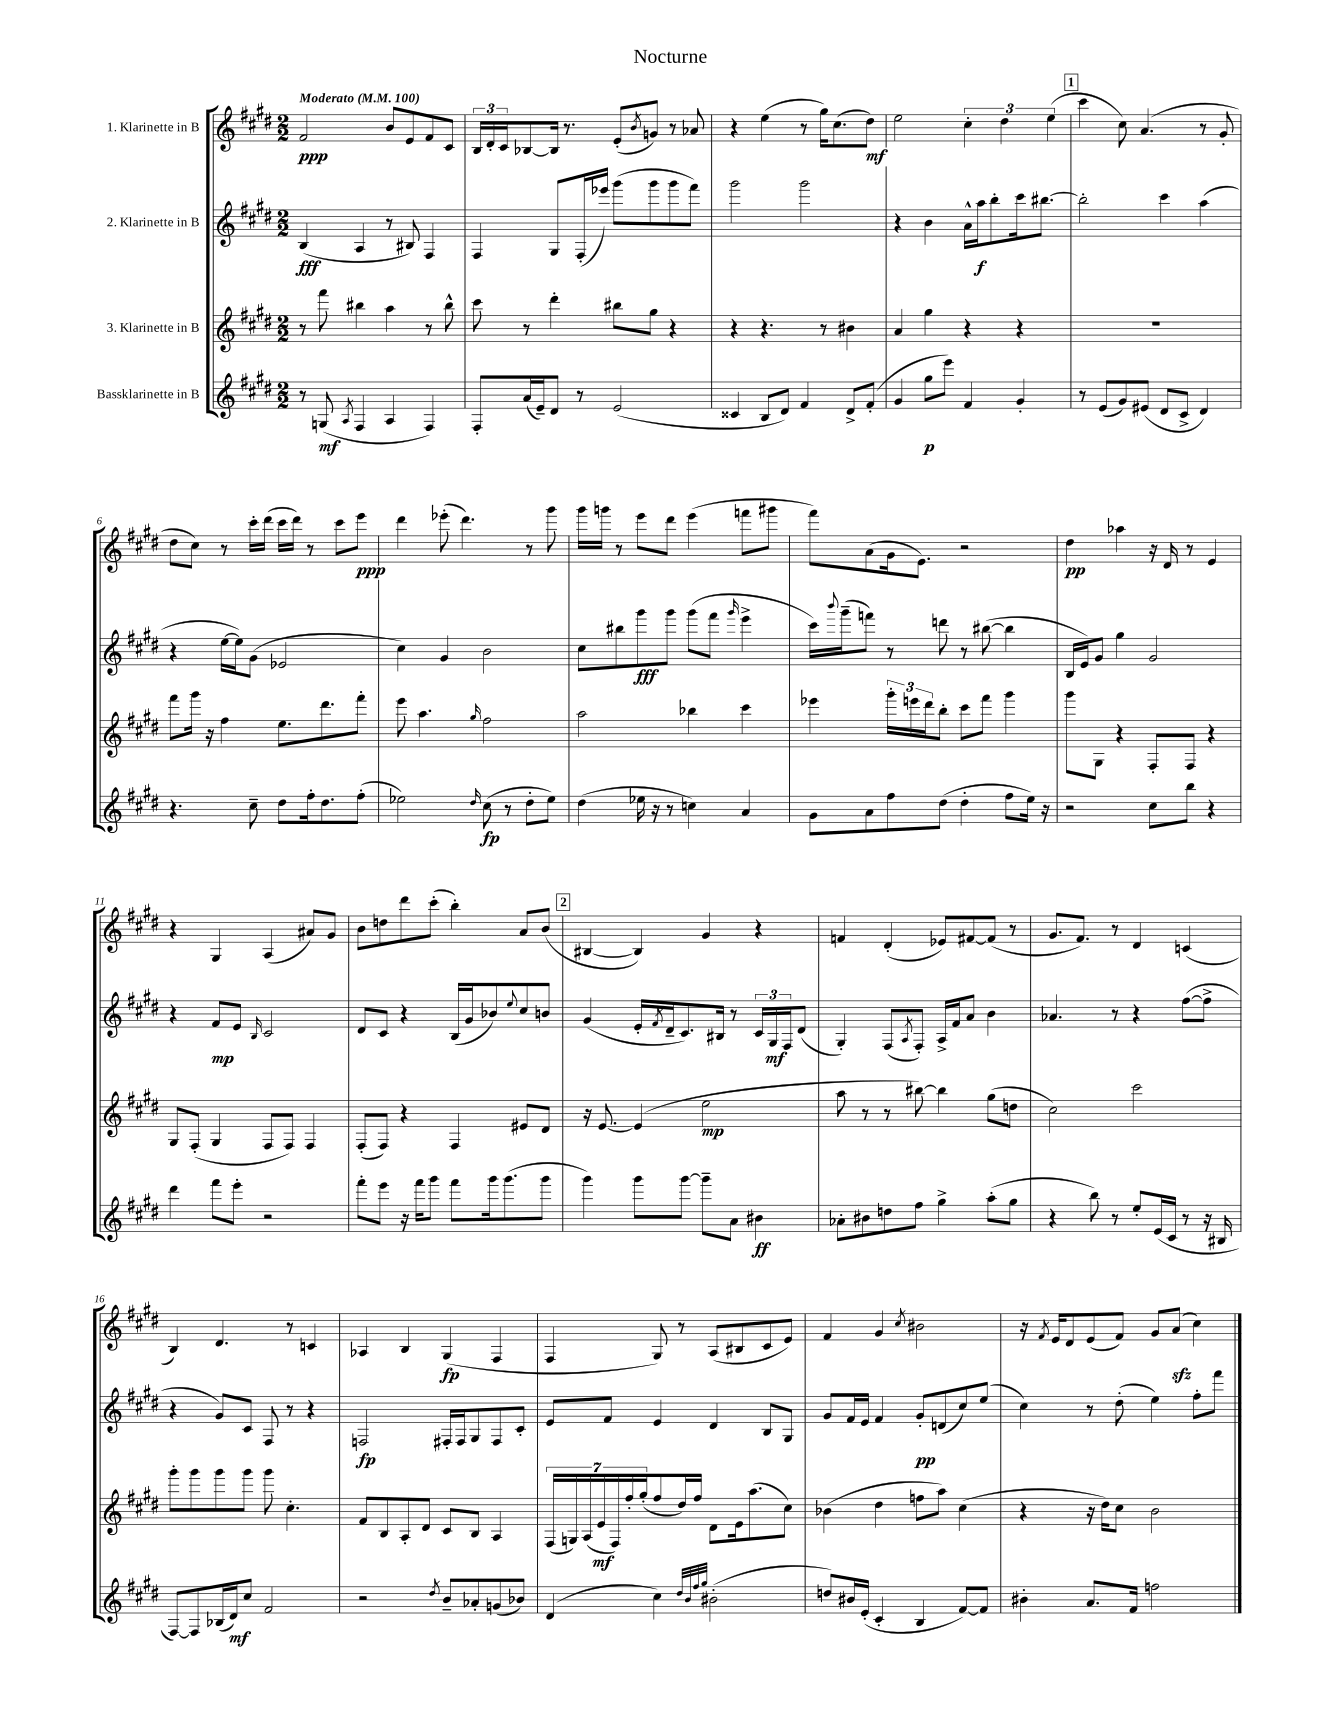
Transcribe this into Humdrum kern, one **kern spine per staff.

**kern	**kern	**kern	**kern
*staff4	*staff3	*staff2	*staff1
*clefG2	*clefG2	*clefG2	*clefG2
*k[f#c#g#d#]	*k[f#c#g#d#]	*k[f#c#g#d#]	*k[f#c#g#d#]
*M2/2	*M2/2	*M2/2	*M2/2
*MM100	*MM100	*MM100	*MM100
8r	8r	(4B	2f#
(8G	8fff#	.	.
8qA	.	.	.
4F#	4bb#	4A	.
4A	4aa	8r	8b
.	.	8B#)	8e
4F#)	8r	4F#	8f#
.	8bb#^^	.	8c#
=	=	=	=
8F#'	8ccc#	4F#	24B
.	.	.	24d#'
.	.	.	24c#
(16a	8r	.	[8B-
16e~)	.	.	.
8d#	4ddd#'	8G#	16B-]
.	.	.	8.r
8r	.	(16F#'	.
.	.	16eee-)	.
(2e	8bb#	(8ggg#	(8e'
.	.	.	8qb
.	8gg#	8ggg#	8g)
.	4r	8ggg#	8r
.	.	8fff#)	8a-
=	=	=	=
4c##	4r	2ggg#	4r
8B	4.r	.	(4ee
8d#)	.	.	.
4f#	.	2ggg#	8r
.	8r	.	16gg#)
.	.	.	(8.cc#
8d#^	4b#	.	.
(8f#'	.	.	8dd#)
=	=	=	=
4g#	4a	4r	2ee
8gg#	4gg#	4b	.
8eee)	.	.	.
4f#	4r	16a^^	6cc#'
.	.	16aa	.
.	.	8bb'	.
.	.	.	6dd#
4g#'	4r	16ccc#	.
.	.	[8.bb#	.
.	.	.	(6ee
=	=	=	=
8r	1r	2bb#']	4ccc#
(8e	.	.	.
8g#)	.	.	8cc#)
(8e#	.	.	(4.a
8d#	.	4ccc#	.
8c#^	.	.	.
4d#)	.	(4aa	8r
.	.	.	8g#'
=	=	=	=
4.r	8fff#	4r	8dd#
.	16ggg#	.	8cc#)
.	16r	.	.
.	4ff#	[16ee	8r
.	.	16ee])	.
8cc#~	.	(8g#	16ccc#'
.	.	.	(16ddd#
8dd#	8.ee	2e-	16ccc#
.	.	.	16ddd#)
16ff#'	.	.	8r
8.dd#	8.ddd#	.	.
.	.	.	8ccc#
(8ff#'	8fff#'	.	8eee
=	=	=	=
2ee-)	8eee	4cc#)	4ddd#
.	4.aa	.	.
.	.	4g#	(8eee-'
.	.	.	4.ddd#)
16qqdd#	16qqgg#	.	.
(8cc#	2ff#	2b	.
8r	.	.	.
8dd#'	.	.	8r
8ee-)	.	.	8ggg#
=	=	=	=
(4dd#	2aa	8cc#	16ggg#
.	.	.	16ggg
.	.	8bb#	8r
16ee-	.	8ggg#	8eee
16r	.	.	.
8r	.	8ggg#	8ddd#
4cc)	4bb-	(8ggg#	(4eee
.	.	8fff#	.
.	.	16qqggg#	.
4a	4ccc#	4eee^	8fff
.	.	.	8ggg#
=	=	=	=
8g#	4eee-	16ccc#)	8fff#)
.	.	8qqbbb	.
.	.	(16ggg#~	.
8a	.	8fff)	(8a
8ff#	24ggg#'	8r	16g#
.	24eee	.	.
.	.	.	8.e)
.	24ddd#	.	.
(8dd#	8bb'	8ddd	.
4dd#'	8ccc#	8r	2r
.	8fff#	([8bb#	.
8ff#	4ggg#	4bb#]	.
16ee)	.	.	.
16r	.	.	.
=	=	=	=
2r	8ggg#	16B	4dd#
.	.	16e)	.
.	8G#	8g#	.
.	4r	4gg#	4aa-
8cc#	8F#'	2g#	16r
.	.	.	16d#
8bb	8F#	.	8r
4r	4r	.	4e
=	=	=	=
4ddd#	8G#	4r	4r
.	(8F#'	.	.
8fff#	4G#	8f#	4G#
8eee'	.	8e	.
.	.	16qqB	.
2r	8F#	2c#	(4A
.	8F#)	.	.
.	4F#	.	8a#)
.	.	.	8g#
=	=	=	=
8fff#'	(8F#'	8d#	8b
8eee	8F#)	8c#	8dd
16r	4r	4r	8ddd#
16fff#	.	.	.
8ggg#	.	.	(8ccc#'
8fff#	4F#	(16B	4bb')
.	.	16g#	.
16ggg#	.	8b-)	.
(8.ggg#	.	.	.
.	.	8qqee	.
.	8e#	8cc#	8a
8ggg#	8d#	8b	(8b
=	=	=	=
4ggg#)	16r	(4g#	[4B#
.	[8.e	.	.
8ggg#	(4e]	16e'	4B#])
.	.	8qf#	.
.	.	16d#~	.
[8ggg#	.	8.c#)	.
8ggg#~]	2ee	.	4g#
.	.	16B#	.
8a	.	8r	.
4b#	.	24c#	4r
.	.	24G#	.
.	.	24F#	.
.	.	(8d#	.
=	=	=	=
8a-'	8aa	4G#')	4f
8b#	8r	.	.
8dd	8r	(8F#	(4d#'
.	.	8qA	.
8ff#	[8bb#)	8F#')	.
4gg#^	4bb#]	16A^	8e-)
.	.	16f#	.
.	.	8a	[8f#
(8aa'	(8gg#	4b	(8f#]
8gg#	8dd	.	8r
=	=	=	=
4r	2cc#)	4.a-	8.g#
.	.	.	8.f#)
8bb)	.	.	.
8r	.	8r	8r
8ee'	2ccc#	4r	4d#
(16e	.	.	.
16c#	.	.	.
8r	.	([8ff#	(4c
16r	.	8ff#^]	.
16B#	.	.	.
=	=	=	=
[8F#)	8ggg#'	4r	4B)
8F#]	8ggg#	.	.
(16B-	8ggg#	8g#)	4.d#
16d#)	.	.	.
8cc#	8ggg#	8c#	.
2f#	8ggg#	8F#	.
.	4.cc#'	8r	8r
.	.	4r	4c
=	=	=	=
2r	8f#	2F	4A-
.	8B	.	.
.	8A'	.	4B
.	8d#	.	.
8qdd#	.	.	.
8b~	8c#	16F#'	(4G#
.	.	16F#	.
8a-'	8B	8G#	.
(8g	4A	8F#	4F#
8b-)	.	8c#'	.
=	=	=	=
(4d#	(28F#	8e	4F#
.	28G)	.	.
.	(28A	.	.
.	28e	.	.
.	.	8f#	.
.	28F#)	.	.
.	28ff#'	.	.
.	(28gg#'	.	.
4cc#)	8ff#	4e	8G#)
.	16dd#)	.	8r
.	16ff#	.	.
32qqdd#	.	.	.
32qqb	.	.	.
32qqff#	.	.	.
32qqgg#	.	.	.
(2b#'	8d#	4d#	(8A
.	16e	.	8B#
.	(8.aa	.	.
.	.	8B	8c#
.	8cc#)	8G#	8e)
=	=	=	=
8dd)	(4b-	8g#	4f#
16b#	.	16f#	.
(16e'	.	16e	.
4c#'	4dd#	4f#	4g#
.	.	.	8qcc#
4B	8ff	8g#'	2b#
.	8aa)	(8d	.
[8f#)	(4cc#	8cc#)	.
8f#]	.	(8ee	.
=	=	=	=
4b#'	4r	4cc#)	16r
.	.	.	8qf#
.	.	.	16e
.	.	.	8d#
8.a	16r	8r	(8e
.	16dd#)	.	.
.	8cc#	(8dd#'	8f#)
16f#	.	.	.
2ff	2b	4ee)	8g#
.	.	.	(8a
.	.	8ff#'	4cc#)
.	.	8fff#	.
==	==	==	==
*-	*-	*-	*-
